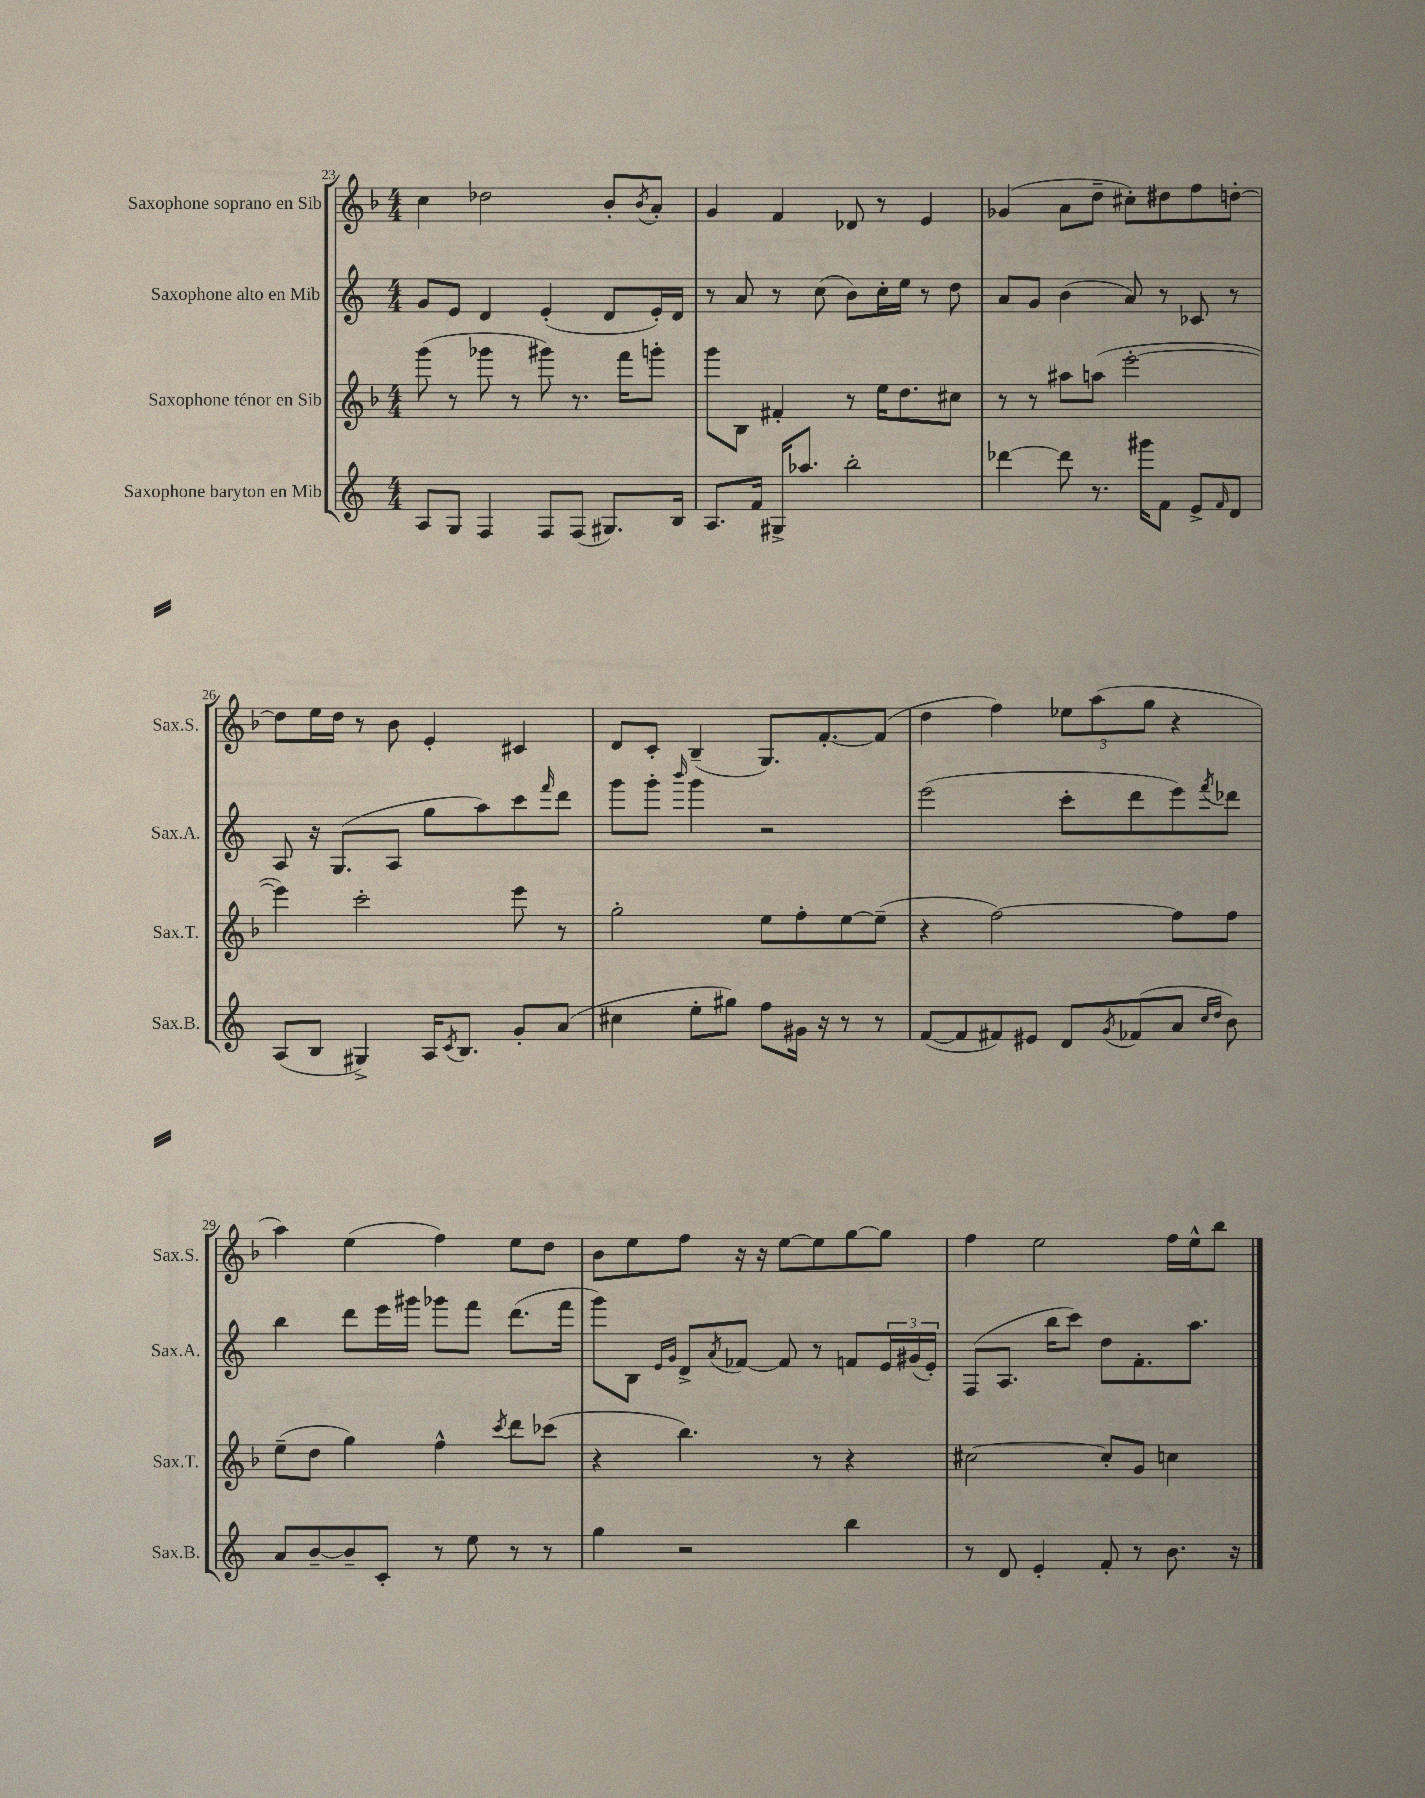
<<
\new StaffGroup <<
\new Staff = "s0" \with { instrumentName = "Saxophone soprano en Sib" shortInstrumentName = "Sax.S." } {
    \clef treble \key f \major \numericTimeSignature \time 4/4
    c''4 des''2 bes'8-. \acciaccatura { bes'8 } a'8-. |
    g'4 f'4 des'8 r8 e'4 |
    ges'4( a'8 d''8-- cis''8-.) dis''8 f''8 d''8~-. |
    d''8 e''16 d''16 r8 bes'8 e'4-. cis'4 |
    d'8 c'8-. bes4--( g8.) f'8.~-. f'8( |
    d''4 f''4) \tuplet 3/2 { ees''8 a''8( g''8 } r4 |
    a''4) e''4( f''4) e''8 d''8 |
    bes'8 e''8 f''8 r16 r16 e''8~ e''8 g''8~ g''8 |
    f''4 e''2 f''16 e''16-^ bes''8 \bar "|." |
}
\new Staff = "s1" \with { instrumentName = "Saxophone alto en Mib" shortInstrumentName = "Sax.A." } {
    \clef treble \key c \major \numericTimeSignature \time 4/4
    g'8 e'8 d'4 e'4-.( d'8 e'16-.) d'16 |
    r8 a'8 r8 c''8( b'8) c''16-. e''16 r8 d''8 |
    a'8 g'8 b'4( a'8) r8 ces'8 r8 |
    a8 r16 g8.( a8 g''8 a''8) c'''8 \grace { f'''16 } d'''8 |
    g'''8 g'''8-. \grace { b'''16 } g'''4 r2 |
    e'''2( c'''8-. d'''8 e'''8) \acciaccatura { f'''8 } des'''8 |
    b''4 d'''8 e'''16 gis'''16 ges'''8 f'''8 d'''8.( f'''16 |
    g'''8) b8 \grace { e'16 g'16 } d'8-> \acciaccatura { a'8 } fes'8~ fes'8 r8 f'8 \tuplet 3/2 { e'16 gis'16( e'16-.) } |
    f8( a8. b''16 c'''8) d''8 f'8.-. a''8. \bar "|." |
}
\new Staff = "s2" \with { instrumentName = "Saxophone ténor en Sib" shortInstrumentName = "Sax.T." } {
    \clef treble \key f \major \numericTimeSignature \time 4/4
    g'''8( r8 ges'''8 r8 gis'''8) r8. f'''16 g'''8-. |
    g'''8 bes8 fis'4-. r8 e''16 d''8. cis''8 |
    r8 r8 ais''8 a''8( e'''2~-. |
    e'''4) c'''2-. e'''8 r8 |
    g''2-. e''8 f''8-. e''8~ e''8--( |
    r4 f''2~) f''8 f''8 |
    e''8--( d''8 g''4) f''4-^ \acciaccatura { c'''8 } d'''8 ces'''8( |
    r4 bes''4.) r8 r4 |
    cis''2~ cis''8-. g'8 c''4 \bar "|." |
}
\new Staff = "s3" \with { instrumentName = "Saxophone baryton en Mib" shortInstrumentName = "Sax.B." } {
    \clef treble \key c \major \numericTimeSignature \time 4/4
    a8 g8 f4 f8 f8( gis8.) b16 |
    a8. f'16 gis16-> aes''8. b''2-. |
    des'''4~ des'''8 r8. gis'''16 f'8 e'8-> \grace { f'16 } d'8 |
    a8( b8 gis4->) a16 \acciaccatura { c'8 } b8. g'8-. a'8( |
    cis''4 e''8-. gis''8) f''8 gis'16 r16 r8 r8 |
    f'8~( f'8 fis'8) eis'8 d'8 \acciaccatura { g'8 } fes'8( a'8 \grace { c''16 d''16 } b'8) |
    a'8 b'8~-- b'8-- c'8-. r8 e''8 r8 r8 |
    g''4 r2 b''4 |
    r8 d'8 e'4-. f'8-. r8 b'8. r16 \bar "|." |
}
>>
>>
\layout { \context { \Score currentBarNumber = #23 } }
